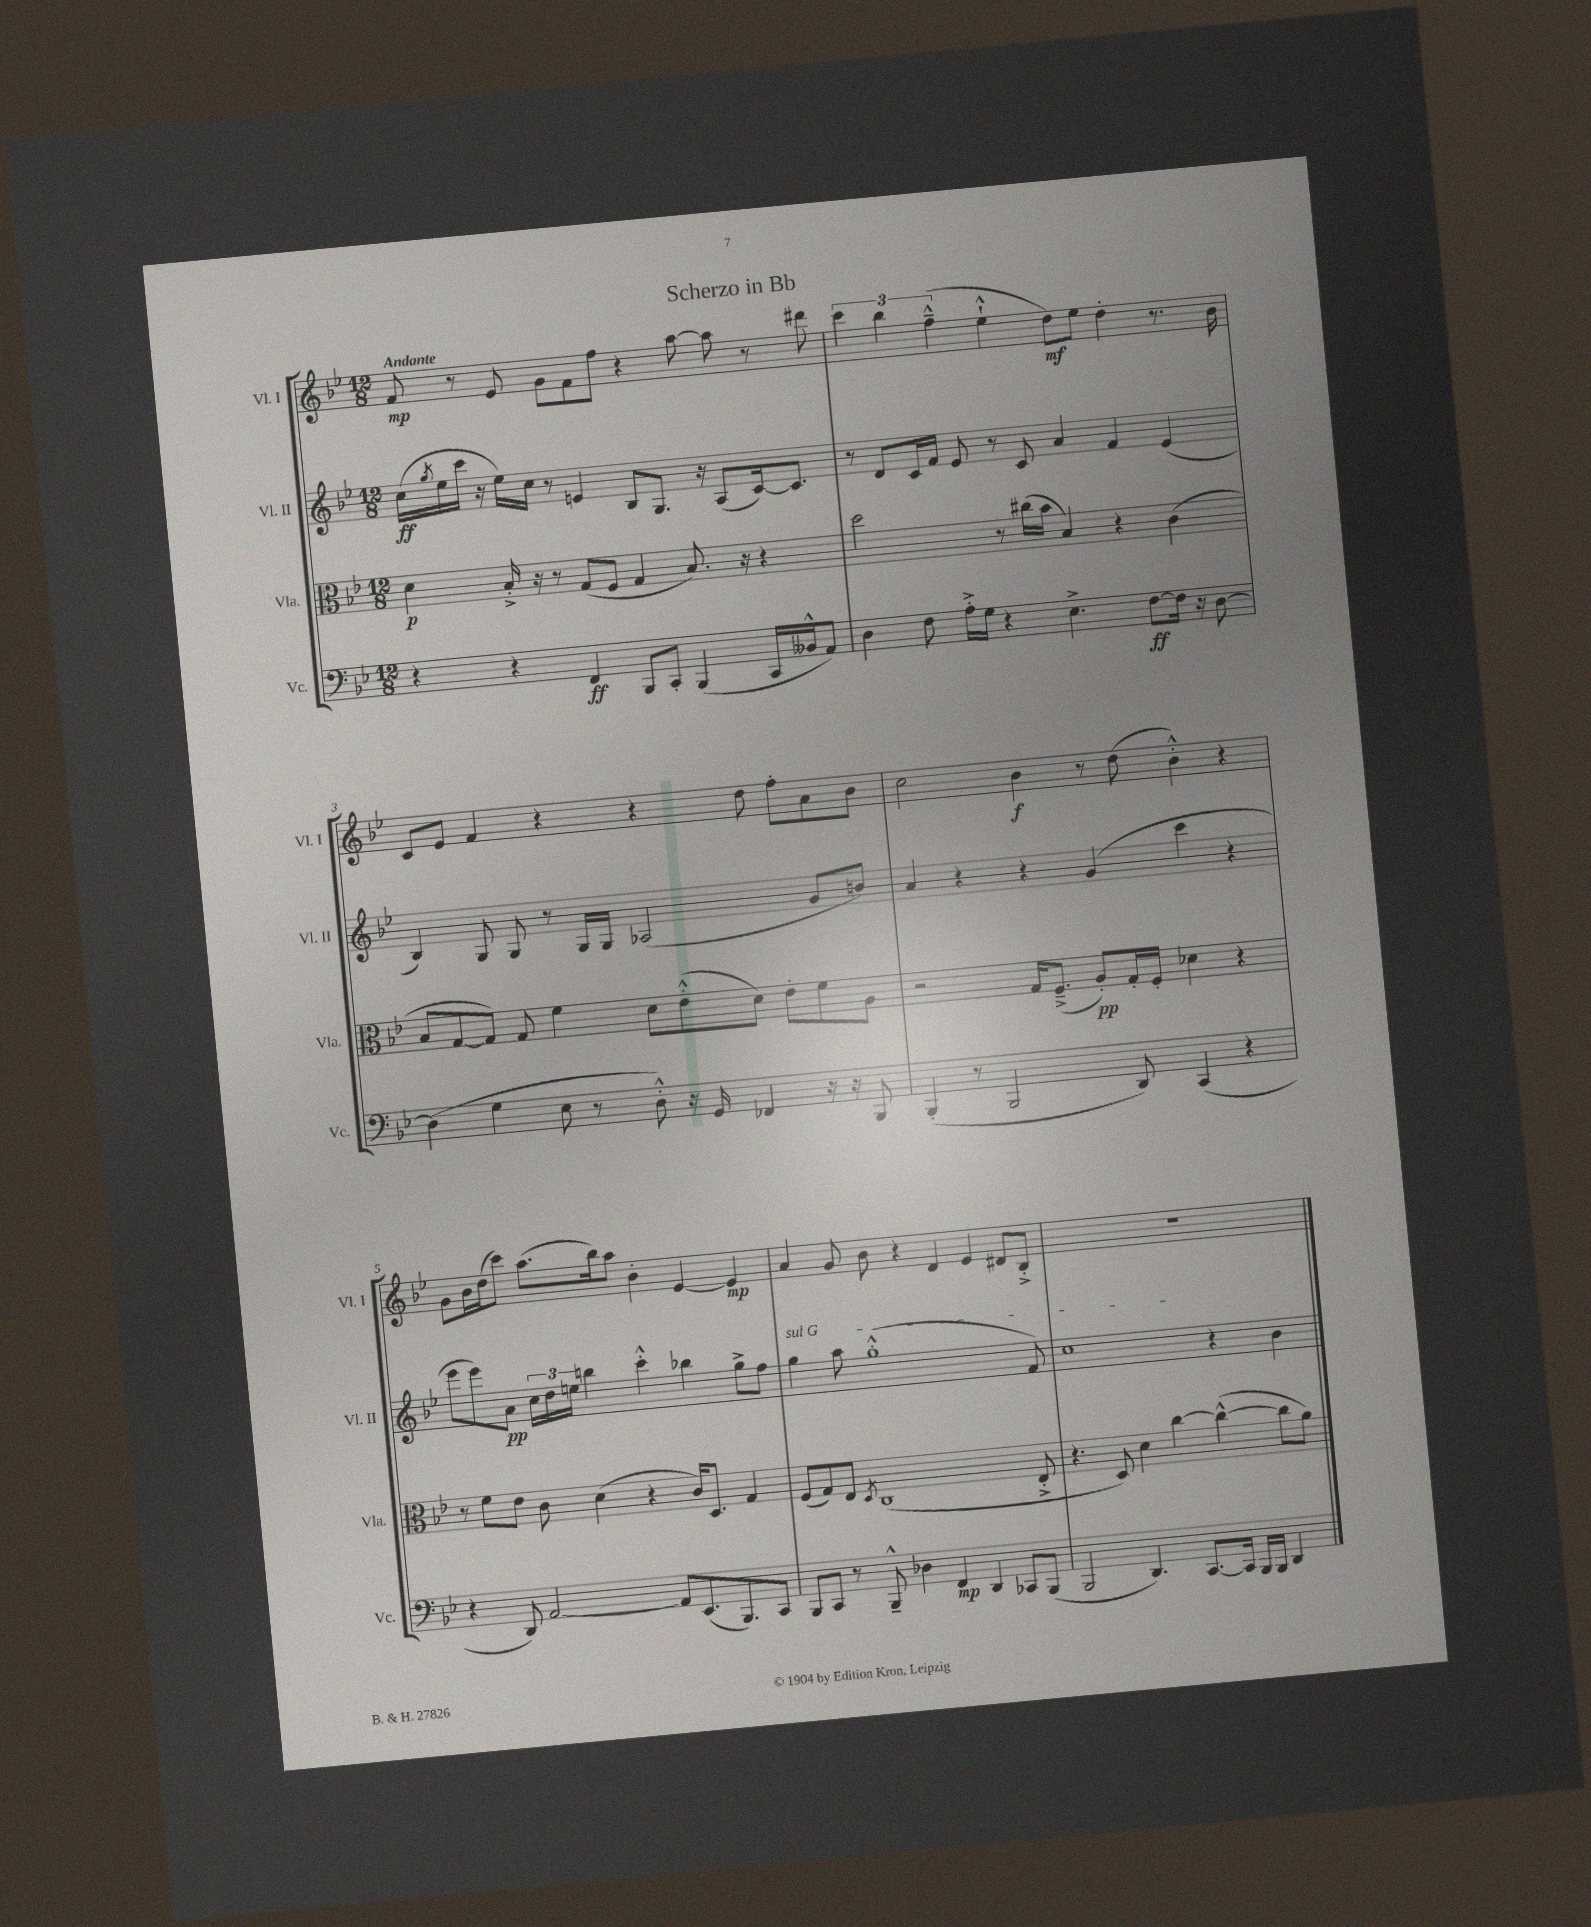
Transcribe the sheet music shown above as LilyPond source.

\header { title = "Scherzo in Bb" }
<<
\new StaffGroup <<
\new Staff = "s0" \with { instrumentName = "Vl. I" shortInstrumentName = "Vl. I" } {
    \clef treble \key bes \major \numericTimeSignature \time 12/8 \tempo "Andante"
    f'8\mp r8 ees'8 g'8 f'8 f''8 r4 a''8~ a''8 r8 dis'''8 |
    \tuplet 3/2 { c'''4 bes''4 f''4---^( } ees''4-!-^ d''8\mf) ees''8 d''4-. r8. bes'16 |
    c'8 ees'8 f'4 r4 r4 d''8 f''8-. a'8 bes'8 |
    c''2 bes'4\f r8 d''8( bes'4-.-^) r4 |
    g'8 bes'16 d''16( c'''8) a''8.( bes''16) a''8 bes'4-. ees'4~ ees'4\mp |
    a'4 g'8 bes'8 r4 d'4 ees'4 dis'8 bes8-.-> |
    R1. \bar "|." |
}
\new Staff = "s1" \with { instrumentName = "Vl. II" shortInstrumentName = "Vl. II" } {
    \clef treble \key bes \major \numericTimeSignature \time 12/8
    c''16\ff( \acciaccatura { g''8 } ees''16 c'''16 r16 ees''16) c''16 r8 e'4 bes8 g8. r16 a8( c'16~) c'8. |
    r8 d'8 c'16 f'16 ees'8 r8 c'8 a'4 f'4 ees'4( |
    bes4) g8 g8 r8 g16 g16 aes2( g'8 b'8) |
    a'4 r4 r4 g'4( c'''4 r4 |
    ees'''8 ees'''8) a'8\pp \tuplet 3/2 { c''16 d''16 e''16 } b''4 c'''4-.-^ bes''4 g''8-> f''8 |
    \once \override TextSpanner.bound-details.left.text = \markup { \italic "sul G" } g''4\startTextSpan a''8 g''1-.-^( f'8) |
    c''1\stopTextSpan r4 bes'4 \bar "|." |
}
\new Staff = "s2" \with { instrumentName = "Vla." shortInstrumentName = "Vla." } {
    \clef alto \key bes \major \numericTimeSignature \time 12/8
    d'4\p bes16-.-> r16 r8 g8( f8 g4 bes8.) r16 r4 |
    d''2 r8 cis''16( bes'16 bes4) r4 c'4( |
    bes8 g8~ g8) g8 f'4 d'8 ees'8-.-^( d'8) ees'8-. f'8 a8 |
    r2 g16 f8.--->( a8-.\pp) g16-. f16-. des'4 r4 |
    r8 f'8 ees'8 c'8 d'4( r4 c'16) d8. g4 |
    f8( g8) ees8 \acciaccatura { d8 } c1( ees8-.-> |
    r4. d8) d'4 c''4~ c''4~-^( c''8 a'8) \bar "|." |
}
\new Staff = "s3" \with { instrumentName = "Vc." shortInstrumentName = "Vc." } {
    \clef bass \key bes \major \numericTimeSignature \time 12/8
    r4 r4 f,4\ff bes,,8 c,8-. bes,,4( c,16 beses,16-^ a,8) |
    d4 f8 a16-.-> g16 r4 ees4.-> f8~\ff f16 r16 d8~ |
    d4( g4 ees8 r8 d8-.-^) r16 g,16 fes,4 r16 r16 bes,,8 |
    bes,,4-.( r8 bes,,2 d,8) c,4( r4 |
    r4 d,8) a,2~ a,8 ees,8.( bes,,8.) c,8 |
    bes,,8 c,8 r8 bes,,8---^ des4 f,4\mp d,4 ces,8 bes,,8( |
    bes,,2 d,4.) c,8.~ c,16 bes,,16 bes,,16 d,4 \bar "|." |
}
>>
>>
